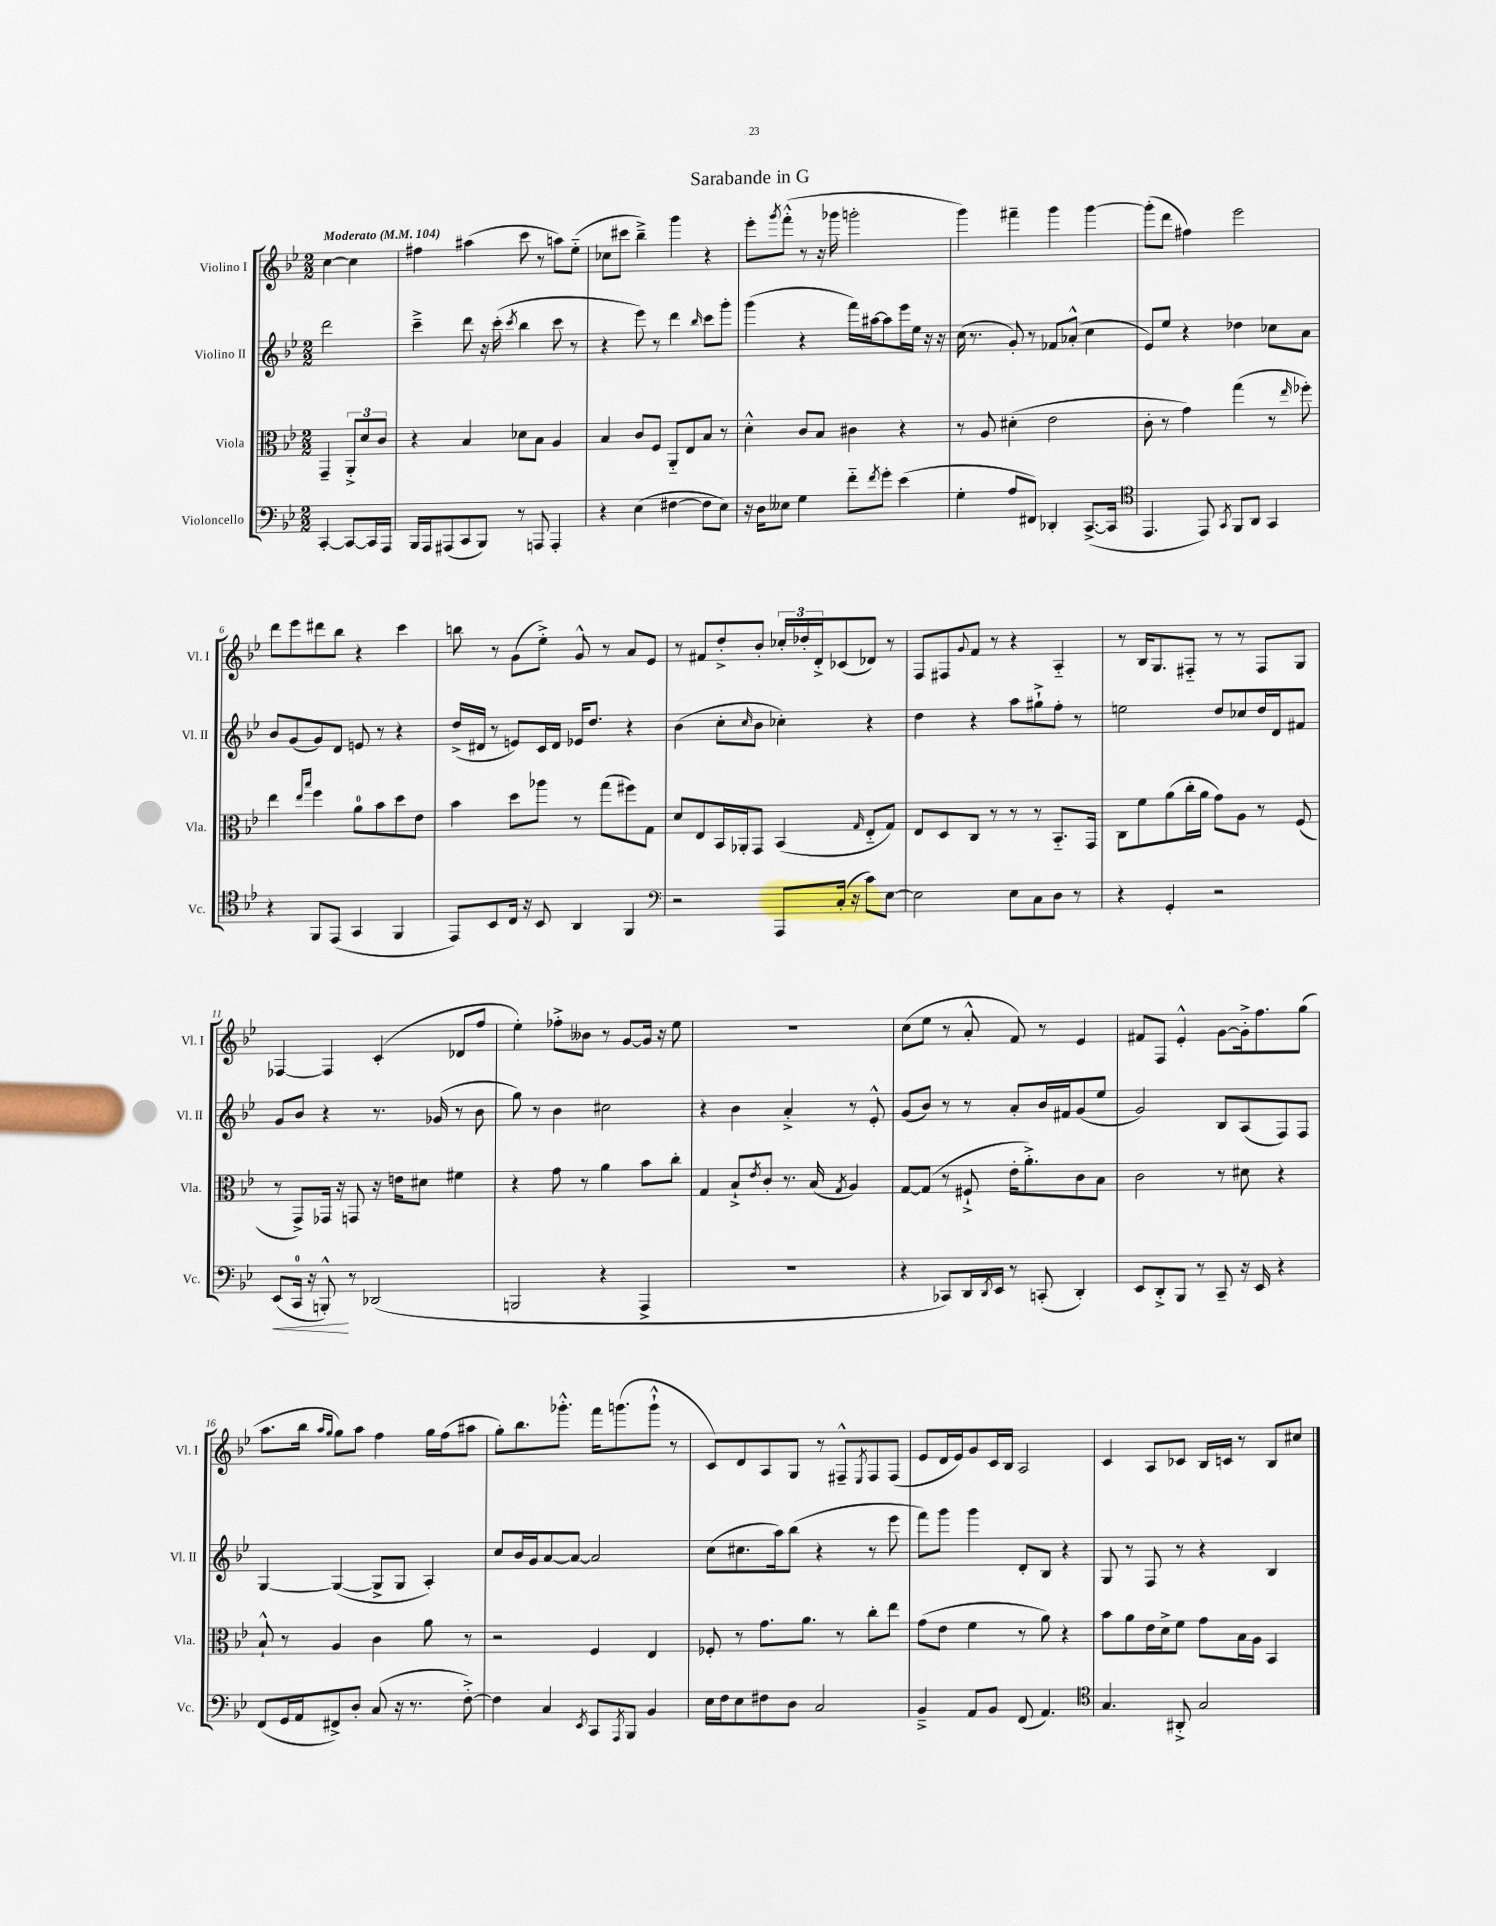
\header { title = "Sarabande in G" }
<<
\new StaffGroup <<
\new Staff = "s0" \with { instrumentName = "Violino I" shortInstrumentName = "Vl. I" } {
    \clef treble \key bes \major \numericTimeSignature \time 2/2 \partial 2 \tempo "Moderato" 4 = 104
    c''4~ c''4 |
    fis''4 ais''4( c'''8 r8 a''8) ees''8-_( |
    ces''8 cis'''8 bes''4--->) g'''4 r4 |
    ees'''8-. \acciaccatura { g'''8 } f'''8-.-^( r8 r16 ges'''16 g'''2-. |
    g'''4) fis'''4-- g'''4 g'''4~ |
    g'''8-.( d'''8 fis''4) ees'''2 |
    d'''8 ees'''8 dis'''8 bes''8 r4 c'''4 |
    b''8 r8 g'8( ees''8-.->) g'8-^ r8 a'8 ees'8 |
    r8 fis'8 d''8-.-> bes'8-. \tuplet 3/2 { ces''16-. des''16-. d'16-.-> } ces'8( des'8) r8 |
    f8 fis8 \appoggiatura { g'8 } f'8 r8 r4 a4-_ |
    r8 bes16 g8. fis8-_ r8 r8 fis8 g8 |
    fes4~ fes4 c'4-.( des'8 f''8 |
    ees''4-.) fes''8-.-> beses'8 r8 g'8~ g'16 r16 ees''8 |
    R1 |
    c''8( ees''8 r8 a'8-.-^ f'8) r8 ees'4 |
    fis'8 f8 ees'4-.-^ g'8~ g'16-.-> f''8. g''8( |
    a''8. bes''16 \grace { a''16 g''16 } g''8) a''8 f''4 g''16 f''16( ais''8 |
    g''8-.) bes''8. ges'''8.-.-^ f'''16 g'''8.( g'''8-!-^ r8 |
    c'8) d'8 a8 g8 r8 fis8---^ \acciaccatura { ees8 } fis8 fis8( |
    ees'8 d'16 ees'16) g'8 c'16 bes16 a2 |
    c'4 a8 ces'8 bes16 c'16 r8 bes8 cis''8 \bar "|." |
}
\new Staff = "s1" \with { instrumentName = "Violino II" shortInstrumentName = "Vl. II" } {
    \clef treble \key bes \major \numericTimeSignature \time 2/2 \partial 2
    d'''2 |
    c'''4---> d'''8 r16 c'''16-.( \acciaccatura { c'''8 } bes''4 c'''8 r8 |
    r4 ees'''8) r8 d'''4 \grace { bes''16 } c'''8 g'''8-. |
    g'''4( r4 f'''16) ais''16~ ais''8 ees'''16 ees''16 r16 r16 |
    c''16( r8. g'8-.) r8 fes'8 aes'8-.-^( c''4 |
    ees'8) ees''8 r4 des''4 ces''8 a'8 |
    bes'8 g'8( g'8) d'8 e'8 r8 r4 |
    d''16->( dis'16 r8 e'8) c'16 dis'16 ees'16 d''8. r4 |
    bes'4( c''8-. \grace { c''16 } bes'8 ces''4-.) r4 |
    d''4 r4 a''8 gis''8-!-> f''8-. r8 |
    e''2 d''8 ces''8 d''16 d'16 fis'8 |
    g'8 bes'8 r4 r8. ges'16( r8 bes'8 |
    g''8) r8 bes'4 cis''2 |
    r4 bes'4 a'4-.-> r8 ees'8-.-^ |
    g'8( bes'8) r8 r8 a'8-. bes'16 fis'16 g'8( ees''8 |
    g'2) bes8 a8( f8) f8 |
    g4~ g4~( g8-> g8 a4-.) |
    c''8 bes'16 g'16 a'8~ a'8~ a'2 |
    c''8( cis''8. a''16) bes''8( r4 r8 ees'''8 |
    f'''8) g'''8 g'''4 d'8-. bes8 r4 |
    g8 r8 f8 r8 r4 bes4 \bar "|." |
}
\new Staff = "s2" \with { instrumentName = "Viola" shortInstrumentName = "Vla." } {
    \clef alto \key bes \major \numericTimeSignature \time 2/2 \partial 2
    g,4-- \tuplet 3/2 { a,8-.-> d'8 c'8 } |
    r4 bes4 des'8 bes8 a4 |
    bes4 c'8 f8 a,8-_ ees8 bes8 r8 |
    d'4-.-^ c'8 bes8 cis'4 r4 |
    r8 a8 dis'4-.( ees'2 |
    c'8-. r8 g'4) g''4( r8 \grace { ees''16 } fes''8-.) |
    ees''4 \grace { ees''16 bes''16 } f''4 a'8-0 bes'8 d''8 ees'8 |
    bes'4 d''8 aes''8 r8 g''8( fis''8) g8 |
    d'8 ees8 bes,16 aes,16-. g,8 bes,4( \grace { g16 } ees8-_ g8) |
    ees8 d8 c8 r8 r8 r8 bes,8.-_ g,16 |
    c8 f'8 a'8( c''16-. a'16 g'8) a8 r8 f8( |
    r8 g,8->) ges,16 r16 g,8 r16 e'16 dis'8 fis'4 |
    r4 g'8 r8 a'4 bes'8 c''8-. |
    g4 bes8-!-> \acciaccatura { ees'8 } c'8-. r8. bes16( \acciaccatura { g8 } a4) |
    g8~ g8( r8 fis8-!-> ees'16-. a'8.-.->) c'8 bes8 |
    c'2 r8 dis'8 r4 |
    bes8-!-^ r8 a4 c'4 a'8 r8 |
    r2 f4 ees4 |
    fes8-. r8 g'8. a'8. r8 c''8-. ees''8 |
    g'8( ees'8 f'4 r8 a'8) r4 |
    bes'8 a'8 ees'16 d'16-> f'8 g'8 bes16 a16 bes,4 \bar "|." |
}
\new Staff = "s3" \with { instrumentName = "Violoncello" shortInstrumentName = "Vc." } {
    \clef bass \key bes \major \numericTimeSignature \time 2/2 \partial 2
    c,4~-. c,8~ c,16 a,,16 |
    bes,,16 a,,16 ais,,8( c,8 bes,,8) r8 a,,8 a,,4-. |
    r4 ees4( fis4~ fis8 ees8) |
    r16 d16 eeses8 g4 f'8-_ \acciaccatura { f'8 } g'8-. ees'4( |
    g4-. a8 fis,8) des,4-. c,8.~->( c,16 |
    \clef tenor ees,4. ees,8) \acciaccatura { g,8 } f,8 a,8 g,4 |
    r4 f,8 ees,8( g,4 f,4 |
    ees,8) bes,8 c16 r16 bes,8 a,4 f,4 |
    \clef bass r2 a,,8 c16-.( r16 c'8) ees8~ |
    ees2 ees8 c8 d8 r8 |
    r4 g,4-. r2 |
    ees,8\<( c,16-0 r16 b,,8-.-^\!) r8 des,2( |
    b,,2 r4 a,,4-> |
    R1 |
    r4 ces,8) d,16 \acciaccatura { d,8 } ees,16 r8 c,8-.( d,4-.) |
    ees,8 d,8-.-> bes,,8 r8 c,8-- r16 ees,16 r4 |
    f,8( g,16 a,16 fis,8->) d8-. c8( r16 r8. f8~-.->) |
    f4 c4 \acciaccatura { ees,8 } c,8 \acciaccatura { a,,8 } bes,,8 bes,4 |
    ees16 f16 ees8 fis8 d8 c2 |
    bes,4---> a,8 bes,8 f,8( a,4.) |
    \clef tenor g4. ais,8-.-> g2 \bar "|." |
}
>>
>>
